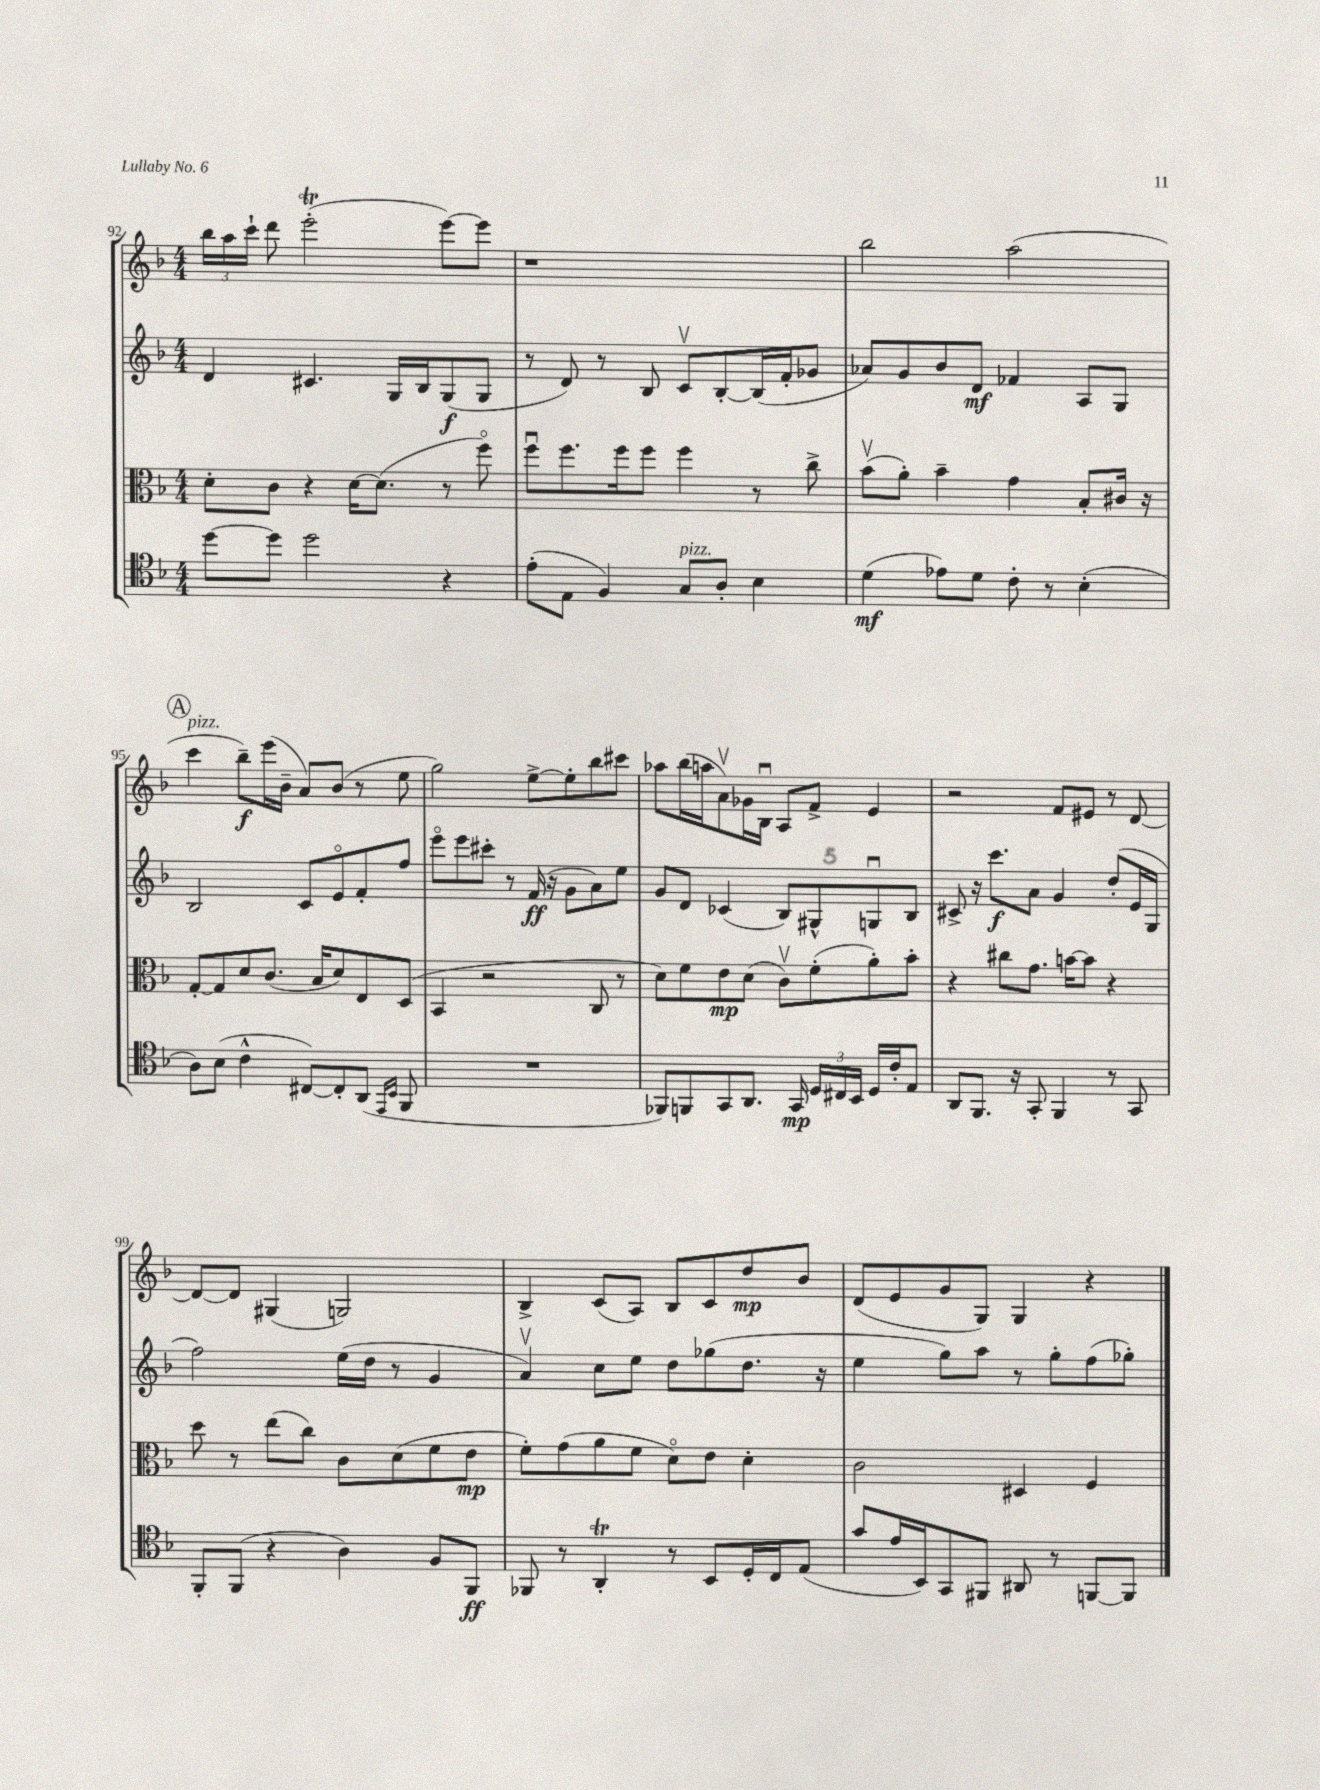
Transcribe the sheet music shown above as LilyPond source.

<<
\new StaffGroup <<
\new Staff = "s0" {
    \clef treble \key f \major \numericTimeSignature \time 4/4
    \autoBeamOff \tuplet 3/2 { bes''16[ a''16 c'''16]-! } d'''8 e'''2-.\trill( e'''8[~) e'''8] |
    r1 |
    bes''2 a''2( |
    \mark \markup { \circle "A" } c'''4^\markup { \italic "pizz." } bes''8[--\f) e'''16( bes'16]-- a'8[) bes'8]( r8 e''8 |
    g''2) e''8[~-> e''8-. bes''8 cis'''8] |
    aes''8[ bes''16( a''16 a'8\upbow) ges'16 bes16]\downbow a8[ f'8]-> e'4 |
    r2 f'8[ eis'8] r8 d'8~ |
    d'8[~ d'8] gis4( g2) |
    bes4-> c'8[( a8]) bes8[ c'8 d''8\mp bes'8] |
    d'8[( e'8 g'8 g8]) g4 r4 \bar "|." |
}
\new Staff = "s1" {
    \clef treble \key f \major \numericTimeSignature \time 4/4
    \autoBeamOff d'4 cis'4. g16[ bes16 g8\f( g8] |
    r8 d'8) r8 bes8 c'8[\upbow bes8~-. bes16( f'16-. ges'8] |
    aes'8[) g'8 bes'8 d'8]\mf fes'4 a8[ g8] |
    \mark \markup { \circle "A" } bes2 c'8[ e'8\flageolet f'8-. f''8] |
    e'''8[\flageolet e'''8 cis'''8]-. r8 f'16\ff( r16 g'8[ a'8) e''8] |
    g'8[ d'8] ces'4( bes8[) gis8-^ g8\downbow bes8] |
    cis'8-> r16 c'''8.[\f a'8] g'4 d''8[-.( e'16 g16] |
    f''2) e''16[( d''16] r8 g'4 |
    a'4\upbow) c''8[ e''8] d''8[ ges''8( d''8.] r16 |
    e''4 g''8[) a''8] r8 g''8[-. f''8( ges''8]-.) \bar "|." |
}
\new Staff = "s2" {
    \clef alto \key f \major \numericTimeSignature \time 4/4
    \autoBeamOff d'8[-. c'8] r4 d'16[~ d'8.]( r8 f''8\flageolet) |
    f''8[\downbow f''8. f''16 f''8] f''4 r8 c''8-> |
    bes'8[\upbow( a'8]-.) bes'4-- g'4 bes8[-. cis'16] r16 |
    \mark \markup { \circle "A" } g8[~-. g8 d'8 c'8.]( bes16[ d'8) e8 d8]( |
    bes,4 r2 c8 r8 |
    d'8[) f'8 e'8\mp d'8]( c'8[\upbow) f'8-.( a'8-.) bes'8]-. |
    r4 cis''8[ g'8.] b'16[~ b'8] r4 |
    d''8 r8 e''8[( c''8]) c'8[ d'8( f'8 e'8]\mp |
    f'8[-.) g'8( a'8 f'8] d'8[\flageolet) e'8] d'4-. |
    c'2 dis4 f4 \bar "|." |
}
\new Staff = "s3" {
    \clef tenor \key f \major \numericTimeSignature \time 4/4
    \autoBeamOff d''8[~ d''8] d''2 r4 |
    e'8[-.( e8] f4) g8[^\markup { \italic "pizz." } a8]-. bes4 |
    d'4\mf( ees'8[) d'8] c'8-. r8 bes4-.( |
    \mark \markup { \circle "A" } a8[) bes8]( c'4-^ cis8[~) cis8-. a,8]( \grace { e,16[ bes,16] } f,8 |
    R1 |
    fes,8[) f,8 g,8 a,8.] g,16\mp \tuplet 3/2 { d16[ cis16 bes,16] } d16[ c'16-. e8] |
    a,8[ f,8.] r16 g,8-. f,4 r8 g,8 |
    f,8[-. f,8]( r4 a4) f8[ f,8]\ff |
    fes,8 r8 a,4-.\trill r8 bes,8[ d16-. c16 e8]( |
    g'8[ e'16 bes,16) g,8 fis,8] ais,8 r8 f,8[~ f,8] \bar "|." |
}
>>
>>
\layout { \context { \Score currentBarNumber = #92 } }
